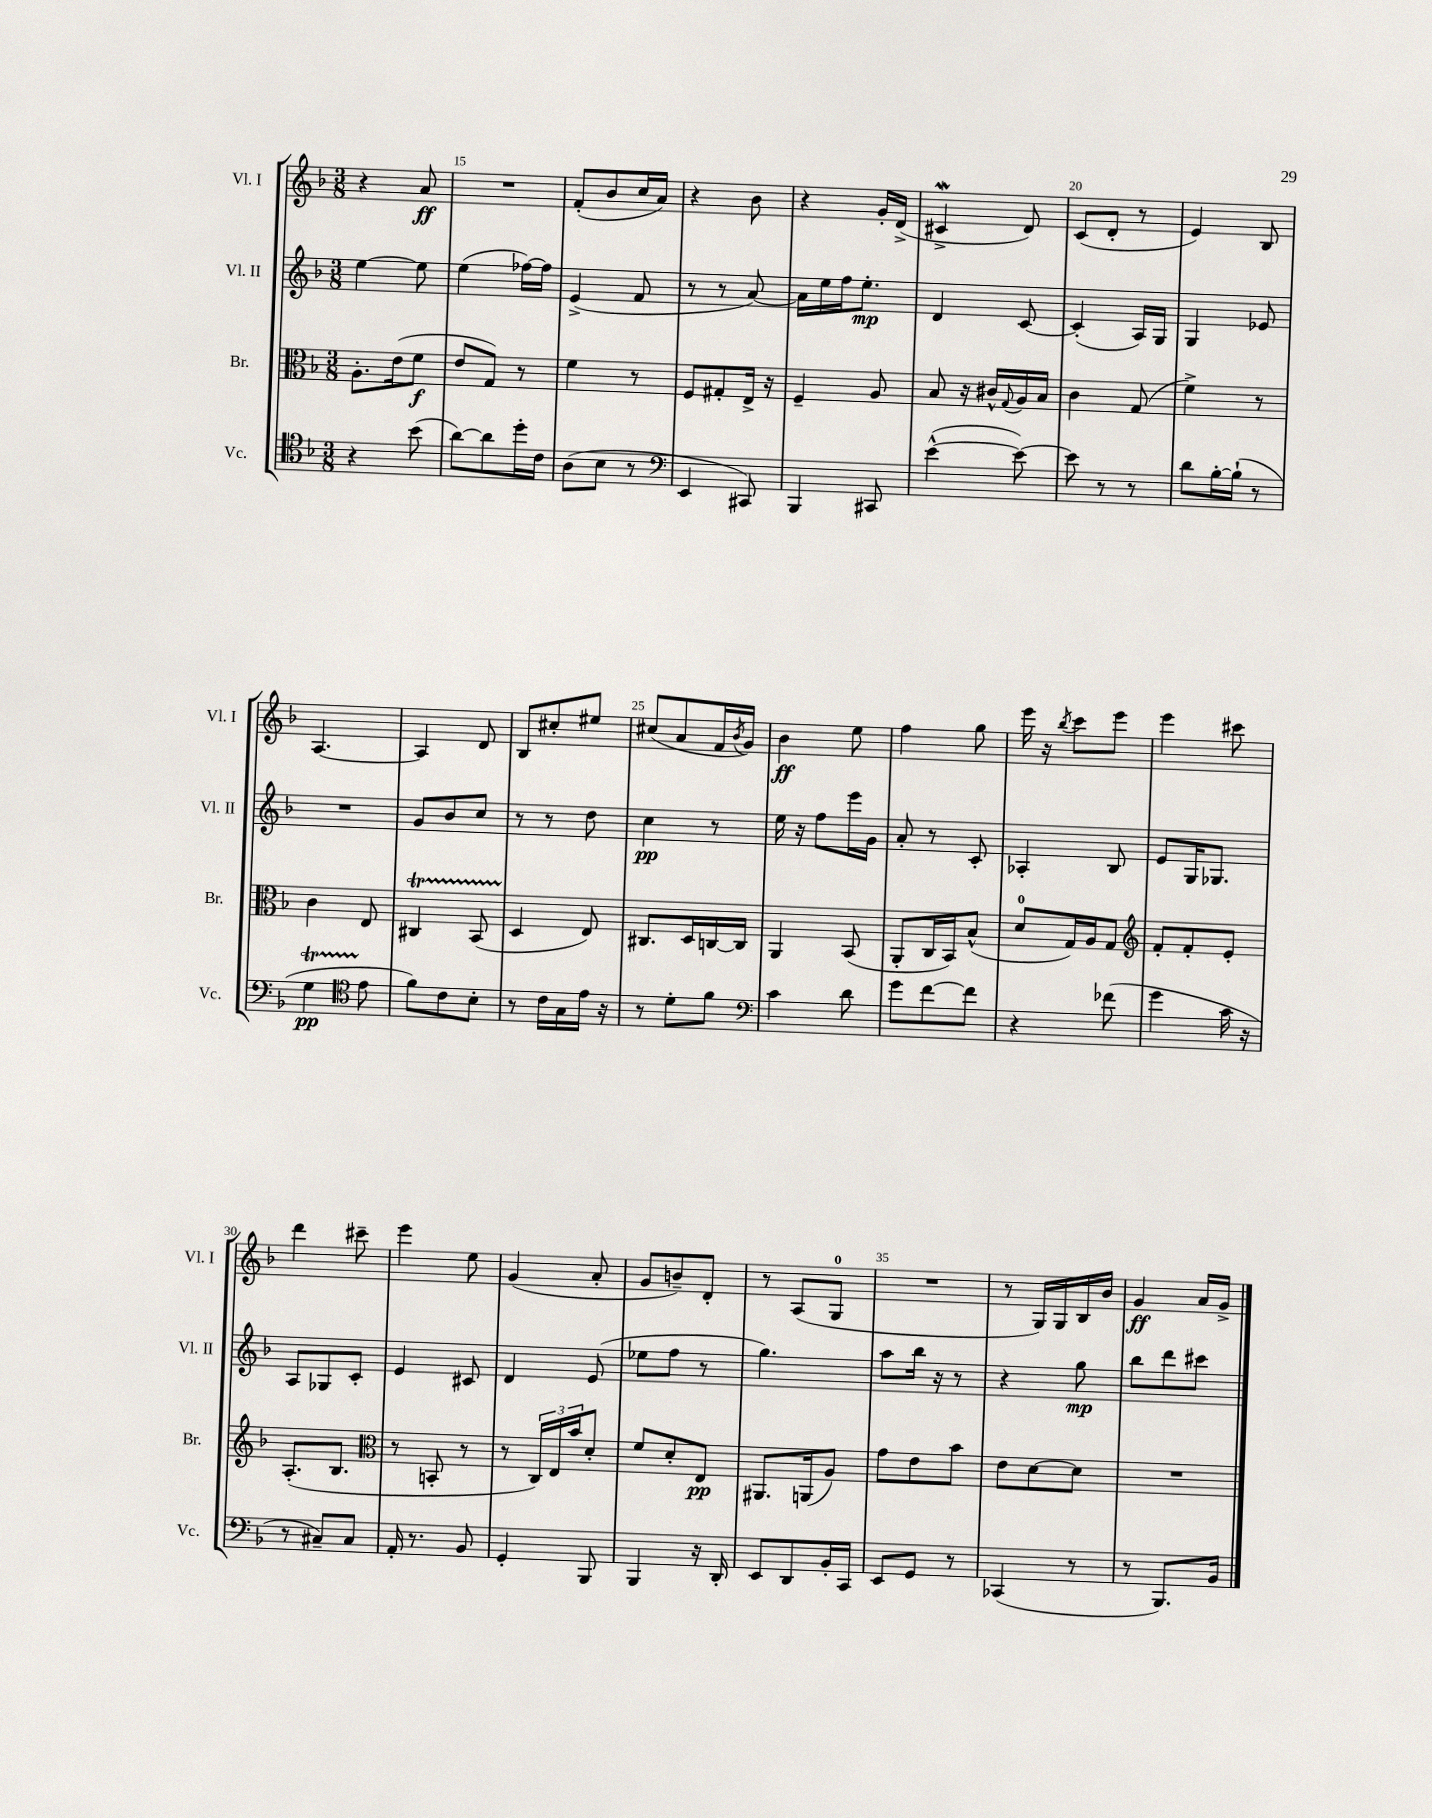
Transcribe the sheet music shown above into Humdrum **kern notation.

**kern	**kern	**kern	**kern
*staff4	*staff3	*staff2	*staff1
*clefC4	*clefC3	*clefG2	*clefG2
*k[b-]	*k[b-]	*k[b-]	*k[b-]
*M3/8	*M3/8	*M3/8	*M3/8
4r	8.A'	[4ee	4r
.	(16e	.	.
(8b-	8f	8ee]	8a
=	=	=	=
[8a)	8e	(4ee	4.r
8a]	8G)	.	.
16dd'	8r	[16ff-)	.
16c	.	16ff-]	.
=	=	=	=
(8A	4f	(4e^	(8f'
8B-	.	.	8b-
8r	8r	8f	16cc
.	.	.	16a)
=	=	=	=
*clefF4	*	*	*
4EE	8F	8r	4r
.	8G#'	8r	.
8CC#)	16E^	[8a)	8b-
.	16r	.	.
=	=	=	=
4BBB-	4F~	16a]	4r
.	.	16ee	.
.	.	16ff	.
.	.	8.ee'	.
8CC#	8A	.	16g'
.	.	.	(16d^
=	=	=	=
([4e^^	8B-	4d	4c#^
.	16r	.	.
.	16c#^^	.	.
.	8qqG	.	.
8e_)	16A	[8c	8d)
.	16B-	.	.
=	=	=	=
8e]	4c	(4c']	(8c
8r	.	.	8d'
8r	(8G	16A)	8r
.	.	16G	.
=	=	=	=
8d	4f^)	4G	4e)
[16B-'	.	.	.
(16B-`]	.	.	.
8r	8r	8e-	8B-
=	=	=	=
4G	4c	4.r	[4.A
*clefC4	*	*	*
8e	8E	.	.
=	=	=	=
8f)	4C#	8g	4A]
8c	.	8b-	.
8B-'	(8BB-	8cc	8d
=	=	=	=
8r	4D	8r	8B-
16c	.	8r	8cc#'
16G	.	.	.
16e	8E)	8dd	8ee#
16r	.	.	.
=	=	=	=
8r	8.C#	4cc	(8cc#
8d'	.	.	8a
.	16D	.	.
8f	[16C	8r	16f
.	.	.	8qb-
.	16C]	.	16g)
=	=	=	=
*clefF4	*	*	*
4c	4AA	16ee	4b-
.	.	16r	.
.	.	8ff	.
8d	(8BB-	16eee	8ee
.	.	16g	.
=	=	=	=
8g	8AA'	8a'	4ff
[8f	16C	8r	.
.	16BB-)	.	.
8f]	(8B-^^	8c'	8gg
=	=	=	=
4r	8d	4A-'	16eee
.	.	.	16r
.	.	.	8qbb-
.	16G)	.	8ccc
.	16A	.	.
(8f-	8G	8B-	8eee
=	=	=	=
*	*clefG2	*	*
4g	8f'	8e	4eee
.	8f'	16G	.
.	.	8.G-	.
16c	8e'	.	8ccc#
16r	.	.	.
=	=	=	=
8r	(8.A'	8A	4ddd
8C#~)	.	8G-	.
.	8.B-	.	.
8C#	.	8c'	8ccc#~
=	=	=	=
*	*clefC3	*	*
16AA'	8r	4e	4eee
8.r	.	.	.
.	8BB'	.	.
8BB-	8r	8c#	8ee
=	=	=	=
4GG'	8r	4d	(4g
.	24C)	.	.
.	24E	.	.
.	24b-	.	.
8BBB-	8d'	(8e	8a'
=	=	=	=
4BBB-	8f	8ee-	8g
.	8d'	8ff	8b~)
16r	8E	8r	8d'
16DD'	.	.	.
=	=	=	=
8EE	8.AA#	4.gg)	8r
8DD	.	.	(8A
.	(16AA	.	.
16BB-'	8A)	.	8G
16CC	.	.	.
=	=	=	=
8EE	8g	8aa	4.r
8GG	8e	16bb-	.
.	.	16r	.
8r	8b-	8r	.
=	=	=	=
(4CC-	8e	4r	8r
.	[8d	.	16G)
.	.	.	16G
8r	8d]	8gg	16B-
.	.	.	16b-
=	=	=	=
8r	4.r	8bb-	4g
8.BBB-)	.	8ddd	.
.	.	8ccc#	16a
16BB-	.	.	16g^
==	==	==	==
*-	*-	*-	*-
